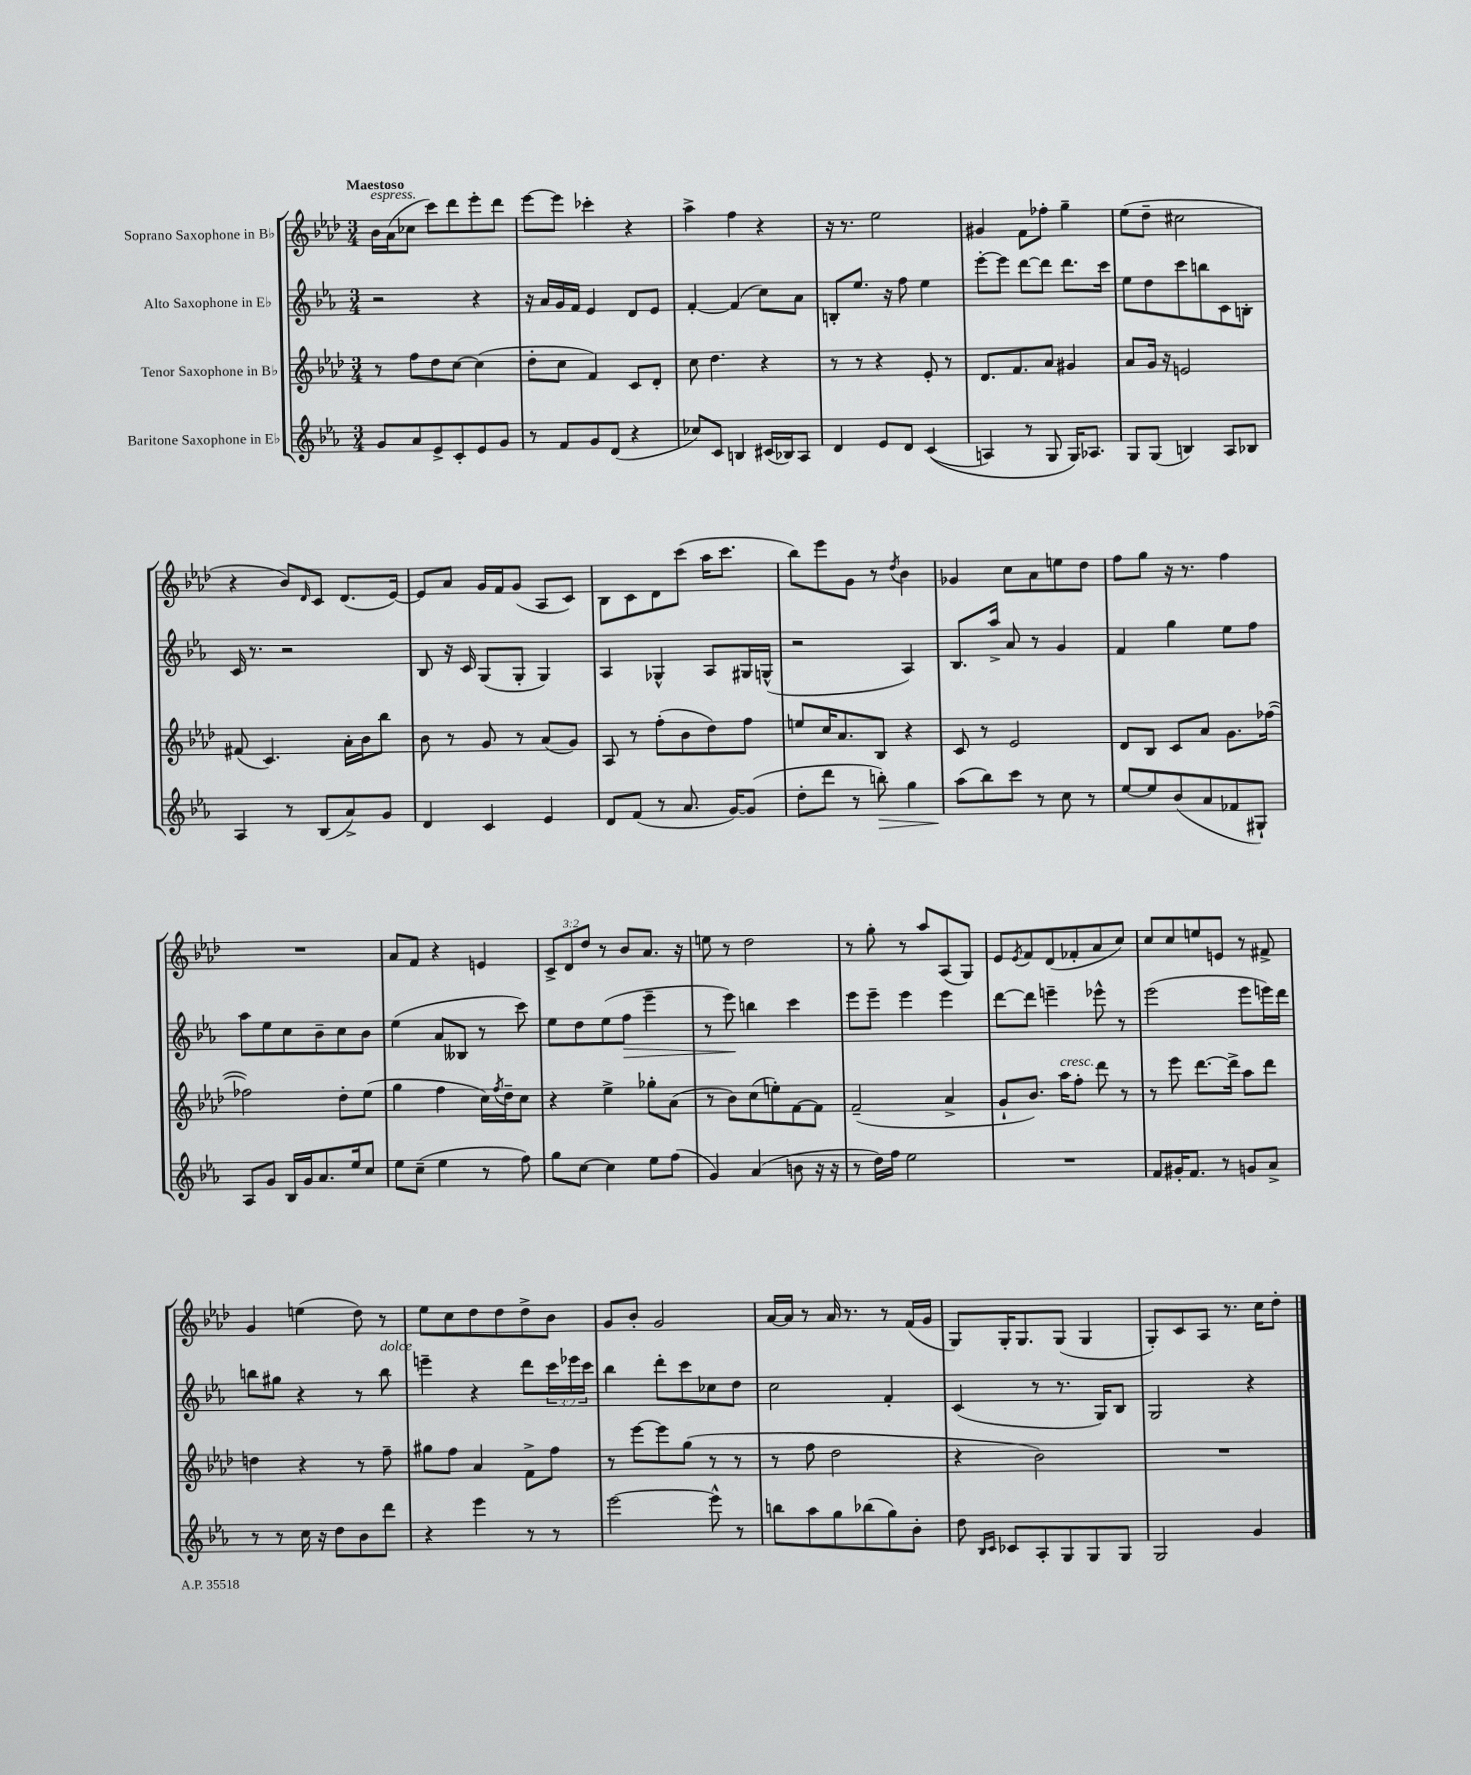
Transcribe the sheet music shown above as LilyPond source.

<<
\new StaffGroup <<
\new Staff = "s0" \with { instrumentName = "Soprano Saxophone in Bb" } {
    \clef treble \key aes \major \numericTimeSignature \time 3/4 \override Staff.TupletNumber.text = #tuplet-number::calc-fraction-text \tempo "Maestoso"
    bes'16^\markup { \italic "espress." } aes'16( ces''8 c'''8) des'''8 ees'''8-. des'''8 |
    ees'''8~ ees'''8 ces'''4-. r4 |
    aes''4-> f''4 r4 |
    r16 r8. ees''2 |
    gis'4 f'8 fes''8-. g''4-- |
    ees''8( des''8-- cis''2 |
    r4 bes'8) \grace { des'16 } c'8 des'8.( ees'16~) |
    ees'8 aes'8 g'16 f'16 g'8( aes8 c'8) |
    bes8 c'8 des'8 c'''8( aes''16 c'''8. |
    bes''8) ees'''8 g'8 r8 \acciaccatura { des''8 } bes'4 |
    ges'4 c''8 aes'8 e''8 des''8 |
    f''8 g''8 r16 r8. f''4 |
    R2. |
    aes'8 f'8 r4 e'4 |
    \tuplet 3/2 { c'8-> des'8 des''8 } r8 bes'8 aes'8. r16 |
    e''8 r8 des''2 |
    r8 g''8-. r8 aes''8 aes8( g8) |
    ees'8 \acciaccatura { ees'8 } f'8 des'8( fes'8-. aes'8 c''8) |
    c''8 c''8 e''8 e'8 r8 fis'8-> |
    g'4 e''4( des''8) r8 |
    ees''8 c''8 des''8 des''8 des''8-> bes'8 |
    g'8 bes'8-. g'2 |
    aes'16~ aes'16 r8 aes'16 r8. r8 f'16( g'16 |
    g8) g16-. g8. g8( g4 |
    g8-.) c'8 aes8 r8. c''16 des''8-. \bar "|." |
}
\new Staff = "s1" \with { instrumentName = "Alto Saxophone in Eb" } {
    \clef treble \key ees \major \numericTimeSignature \time 3/4 \override Staff.TupletNumber.text = #tuplet-number::calc-fraction-text
    r2 r4 |
    r16 aes'16 g'16 f'16 ees'4 d'8 ees'8 |
    f'4~-. f'4( c''8) aes'8 |
    b8-. ees''8. r16 f''8 ees''4 |
    ees'''8~-. ees'''8 d'''8~ d'''8 d'''8. c'''16 |
    ees''8 d''8 c'''8 b''8 c'8 b8-. |
    c'16 r8. r2 |
    bes8 r16 c'16 g8( g8-. g4) |
    aes4 ges4-^ aes8 gis16 g16-^( |
    r2 aes4) |
    bes8. aes''16-> aes'8 r8 g'4 |
    f'4 g''4 ees''8 f''8 |
    aes''8 ees''8 c''8 bes'8-- c''8 bes'8 |
    ees''4( aes'8 beses8 r8 c'''8) |
    ees''8 d''8 ees''8( f''8\> ees'''4-- |
    r8 ees'''8\!) b''4 c'''4 |
    ees'''8 ees'''8-- ees'''4 ees'''4 |
    d'''8~ d'''8 e'''4-- ees'''8-^ r8 |
    ees'''2( ees'''8 e'''16) d'''16 |
    b''8 gis''8 r4 r8 b''8^\markup { \italic "dolce" } |
    e'''4-- r4 d'''8 \tuplet 3/2 { c'''16 ees'''16 c'''16 } |
    bes''4 d'''8-. c'''8 ces''8 d''8 |
    c''2 f'4-. |
    c'4( r8 r8. g16) bes8 |
    g2 r4 \bar "|." |
}
\new Staff = "s2" \with { instrumentName = "Tenor Saxophone in Bb" } {
    \clef treble \key aes \major \numericTimeSignature \time 3/4
    r8 f''8 des''8 c''8~ c''4( |
    des''8-. c''8 f'4) c'8 des'8-. |
    c''8 des''4. r4 |
    r8 r8 r4 ees'8-. r8 |
    des'8. f'8. aes'8 gis'4 |
    aes'8 g'16 r16 e'2 |
    fis'8( c'4.) aes'16-. bes'16 bes''8 |
    bes'8 r8 g'8 r8 aes'8( g'8) |
    aes8 r8 f''8-.( bes'8 des''8) f''8 |
    e''8 c''16 aes'8. bes8 r4 |
    c'8 r8 ees'2 |
    des'8 bes8 c'8 aes'8 g'8. fes''16~( |
    fes''2) des''8-. ees''8( |
    g''4 f''4 c''16) \acciaccatura { f''8 } des''16-- c''8 |
    r4 ees''4-> ges''8-. aes'8( |
    r8 bes'8) c''8( e''8-.) f'8~ f'8 |
    f'2--( aes'4-> |
    g'8-! bes'8.) aes''16^\markup { \italic "cresc." } f''8-. des'''8 r8 |
    r8 ees'''8 des'''8.~ des'''16-> aes''8 des'''8 |
    d''4 r4 r8 f''8-- |
    gis''8 f''8 aes'4 f'8-> f''8 |
    r8 ees'''8~ ees'''8 g''8( r8 r8 |
    r8 f''8 des''2 |
    r4 bes'2) |
    R2. \bar "|." |
}
\new Staff = "s3" \with { instrumentName = "Baritone Saxophone in Eb" } {
    \clef treble \key ees \major \numericTimeSignature \time 3/4
    g'8 aes'8 ees'8-> c'8-. ees'8 g'8 |
    r8 f'8 g'8 d'8( r4 |
    ces''8) c'8 b4 cis'16( bes16) aes8 |
    d'4 ees'8 d'8 c'4(\( |
    a4) r8 g8 g16\) aes8. |
    g8 g8( b4) aes8 bes8 |
    aes4 r8 bes8( aes'8->) g'8 |
    d'4 c'4 ees'4 |
    d'8 f'8( r8 aes'8. g'16~) g'8( |
    d''8-. d'''8 r8 b''8-.\>) g''4 |
    aes''8\!( bes''8) c'''8 r8 c''8 r8 |
    ees''8~ ees''8 bes'8( aes'8 fes'8 gis8-!) |
    aes8 g'8 bes16 g'16 aes'8. ees''16 c''8 |
    ees''8 c''8--( ees''4 r8 f''8) |
    g''8 c''8~ c''4 ees''8 f''8( |
    g'4) aes'4( b'8 r16 r16 |
    r8 d''16) f''16 ees''2 |
    R2. |
    f'8 gis'16-. f'8. r8 g'8 aes'8-> |
    r8 r8 c''16 r16 d''8 bes'8 d'''8 |
    r4 ees'''4 r8 r8 |
    ees'''2~ ees'''8-^ r8 |
    b''8 aes''8 g''8 bes''8( g''8) bes'8-. |
    d''8 \grace { bes16 c'16 } ces'8 aes8-. g8 g8 g8 |
    g2 g'4 \bar "|." |
}
>>
>>
\layout { \context { \Score \remove "Bar_number_engraver" } }
